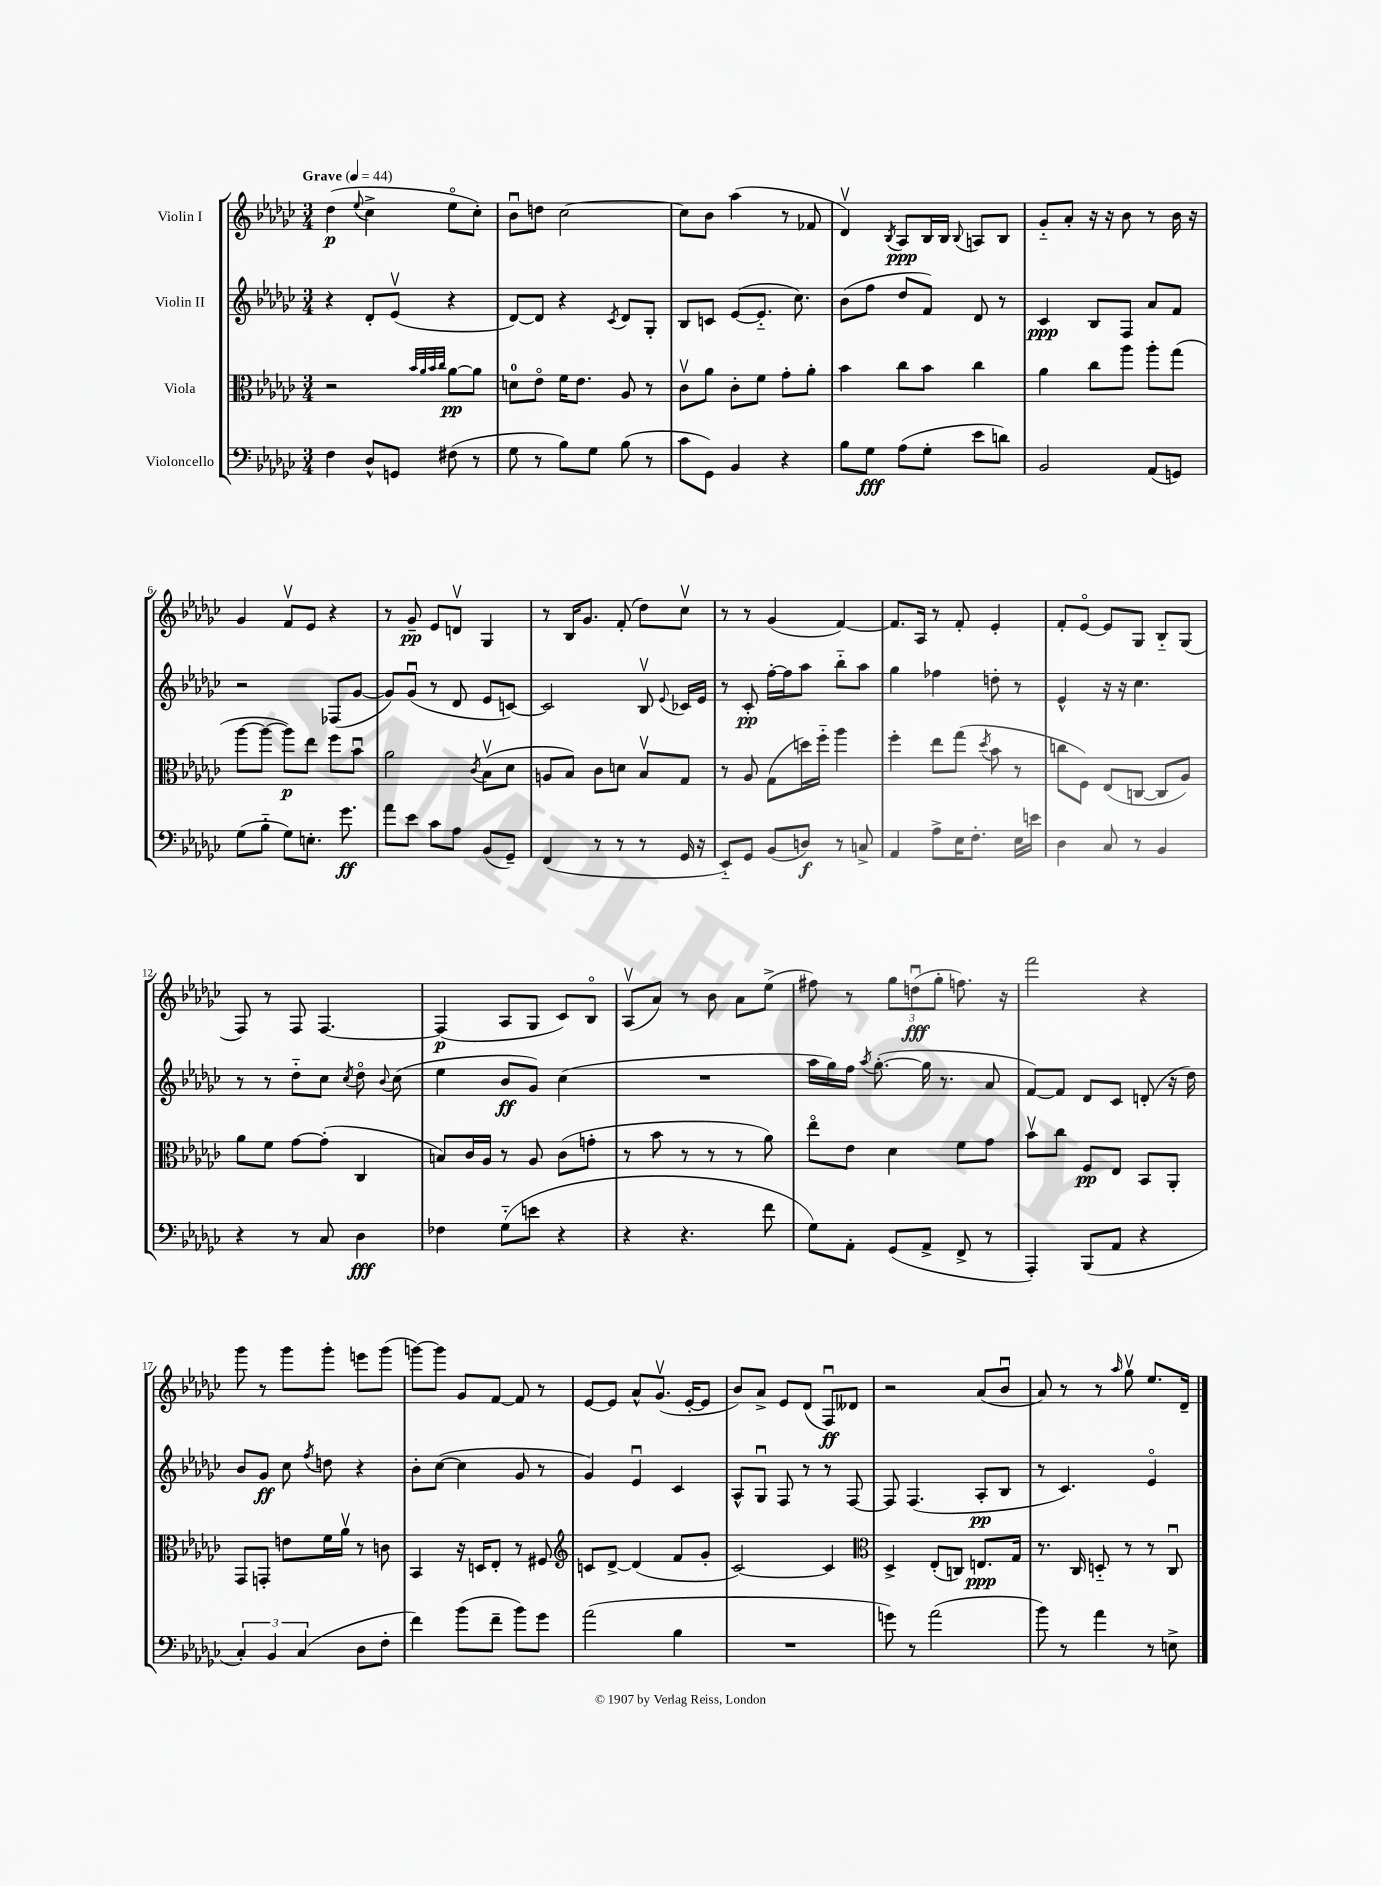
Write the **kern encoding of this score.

**kern	**kern	**kern	**kern
*staff4	*staff3	*staff2	*staff1
*clefF4	*clefC3	*clefG2	*clefG2
*k[b-e-a-d-g-c-]	*k[b-e-a-d-g-c-]	*k[b-e-a-d-g-c-]	*k[b-e-a-d-g-c-]
*M3/4	*M3/4	*M3/4	*M3/4
*MM44	*MM44	*MM44	*MM44
4F	2r	4r	(4dd-
.	.	.	8qqee-
8D-^^	.	8d-'	4cc-^
8GG	.	(8e-v	.
.	32qqb-	.	.
.	32qqa-	.	.
.	32qqb-	.	.
.	32qqcc-	.	.
(8F#	[8a-	4r	8ee-o
8r	8a-]	.	8cc-')
=	=	=	=
8G-	8d	[8d-)	8b-u
8r	8e-o	8d-]	8dd
8B-)	16f	4r	[2cc-
.	8.e-	.	.
8G-	.	.	.
.	.	8qc-	.
(8B-	8A-	8d-	.
8r	8r	8G-'	.
=	=	=	=
8c-	8c-v	8B-	8cc-]
8GG-)	8a-	8c	8b-
4BB-	8c-'	([8e-	(4aa-
.	8f	8.e-'~]	.
4r	8g-'	.	8r
.	.	8.cc-)	.
.	8a-'	.	8f-
=	=	=	=
8B-	4b-	(8b-	4d-v)
8G-	.	8ff	.
.	.	.	8qB-
(8A-	8cc-	8dd-	8A-
8G-'	8b-	8f)	16B-
.	.	.	16B-
.	.	.	8qqB-
8e-	4cc-	8d-	8A
8d)	.	8r	8B-
=	=	=	=
2BB-	4a-	4c-	8g-'~
.	.	.	8a-'
.	8cc-	8B-	16r
.	.	.	16r
.	8aa-	8F	8b-
(8AA-	8aa-'	8a-	8r
8GG)	(8gg-	8f	16b-
.	.	.	16r
=	=	=	=
(8G-	[8aa-	2r	4g-
8B-'~	8aa-_	.	.
8G-)	8aa-])	.	8fv
8.E'	8ee-	.	8e-
.	8ff	(8F-	4r
8.g-	.	.	.
.	8b-u	[8g-	.
=	=	=	=
8a-	2a-	8g-])	8r
8e-	.	(8g-u	8g-~
8c-	.	8r	8e-
8A-	.	8d-	8dv
.	8qc-	.	.
(8BB-	(8B-v	8e-	4G-
8GG-~)	8d-	[8c)	.
=	=	=	=
(4FF	8A	2c]	8r
.	8B-)	.	16B-
.	.	.	8.g-
8r	8c-	.	.
8r	8d	.	(8f'
8r	8B-v	8B-v	8dd-)
.	.	8qqe-	.
16GG-	8G-	16c-	8cc-v
16r	.	16e-	.
=	=	=	=
8EE-'~)	8r	8r	8r
8GG-	8A-	8c-'	8r
(8BB-	(8G-	[16ff'	(4g-
.	.	16ff]	.
8D)	16dd)	8aa-	.
.	16ff'~	.	.
8r	4aa-	8bb-'~	[4f)
8C^	.	8aa-	.
=	=	=	=
4AA-	4ff'	4gg-	8.f]
.	.	.	16A-
8A-^	8ee-	4ff-	8r
16E-	(8gg-	.	8f'
8.F'	.	.	.
.	8qdd-	.	.
.	8b-	8dd'	4e-'
16E-	8r	8r	.
16e	.	.	.
=	=	=	=
4D-	8cc	4e-^^	8f'
.	8F)	.	[8e-o
8C-	(8E-	16r	8e-]
.	.	16r	.
8r	[8C	4.cc-	8G-
4BB-	8C]	.	8B-'~
.	8A-)	.	(8G-
=	=	=	=
4r	8a-	8r	8F)
.	8f	8r	8r
8r	[8g-	8dd-'~	8F
8C-	(8g-']	8cc-	[4.F
.	.	8qcc-	.
4D-	4C-	8dd-o	.
.	.	8qqb-	.
.	.	(8cc-	.
=	=	=	=
4F-	8B)	4ee-	(4F]
.	16c-	.	.
.	16A-	.	.
(8G-'~	8r	8b-	8A-
8e	8A-	8g-)	8G-
4r	(8c-	(4cc-	8c-)
.	8g'	.	8B-o
=	=	=	=
4r	8r	2.r	(8A-v
.	8b-	.	8a-)
4.r	8r	.	8r
.	8r	.	8b-
.	8r	.	8a-
8f	8a-)	.	(8ee-^
=	=	=	=
8G-)	8ee-o	16aa-	8ff#)
.	.	16gg-)	.
8AA-'	8e-	16ff	8r
.	.	8qaa-	.
.	.	([8.gg-'	.
(8GG-	4d-	.	12gg-
.	.	.	(12ddu
8AA-^	.	16gg-]	.
.	.	.	12gg-'
.	.	8.r	.
8FF^	8f	.	8.ff)
8r	8g-	8a-	.
.	.	.	16r
=	=	=	=
4AAA-')	8b-v	[8f)	2fff
.	8cc-	8f]	.
(8BBB-	8F	8d-	.
8AA-	8E-	8c-	.
4r	8BB-	(8d'	4r
.	8AA-'	16r	.
.	.	16dd-)	.
=	=	=	=
6C-')	8GG-	8b-	8ggg-
.	8GG'	8g-	8r
6BB-	.	.	.
.	8e	8cc-	8ggg-
(6C-	.	.	.
.	.	8qff	.
.	16f	8dd	8ggg-'
.	16a-v	.	.
8D-	8r	4r	8eee
8F'	8c	.	(8ggg-
=	=	=	=
4f)	4BB-	8b-'	[8ggg)
.	.	([8cc-	8ggg]
(8b-	16r	4cc-]	8g-
.	16D	.	.
8f~	8E-'	.	[8f
8b-)	8r	8g-	8f]
8g-	8F#	8r	8r
=	=	=	=
*	*clefG2	*	*
(2a-	8c	4g-)	[8e-
.	[8d-^	.	8e-]
.	(4d-]	4e-u	8a-^^
.	.	.	(8.g-v
4B-	8f	4c-	.
.	.	.	[16e-'
.	8g-'	.	8e-]
=	=	=	=
2.r	[2c-)	8A-^^	8b-)
.	.	8G-u	8a-^
.	.	8F	8e-
.	.	8r	(8d-
.	4c-]	8r	8Fu)
.	.	[8F	8d--
=	=	=	=
*	*clefC3	*	*
8g)	4D-^	8F]	2r
8r	.	(4.F	.
(2a-	(8E-'	.	.
.	8C)	.	.
.	8.E	8A-'	(8a-
.	.	8B-	8b-u
.	16G-	.	.
=	=	=	=
8b-)	8.r	8r	8a-)
8r	.	4.c-)	8r
.	16C-	.	.
4a-	8D'~	.	8r
.	.	.	16qqaa-
.	8r	.	8gg-v
8r	8r	4e-o	8.ee-
8E^	8C-u	.	.
.	.	.	16d-~
==	==	==	==
*-	*-	*-	*-
